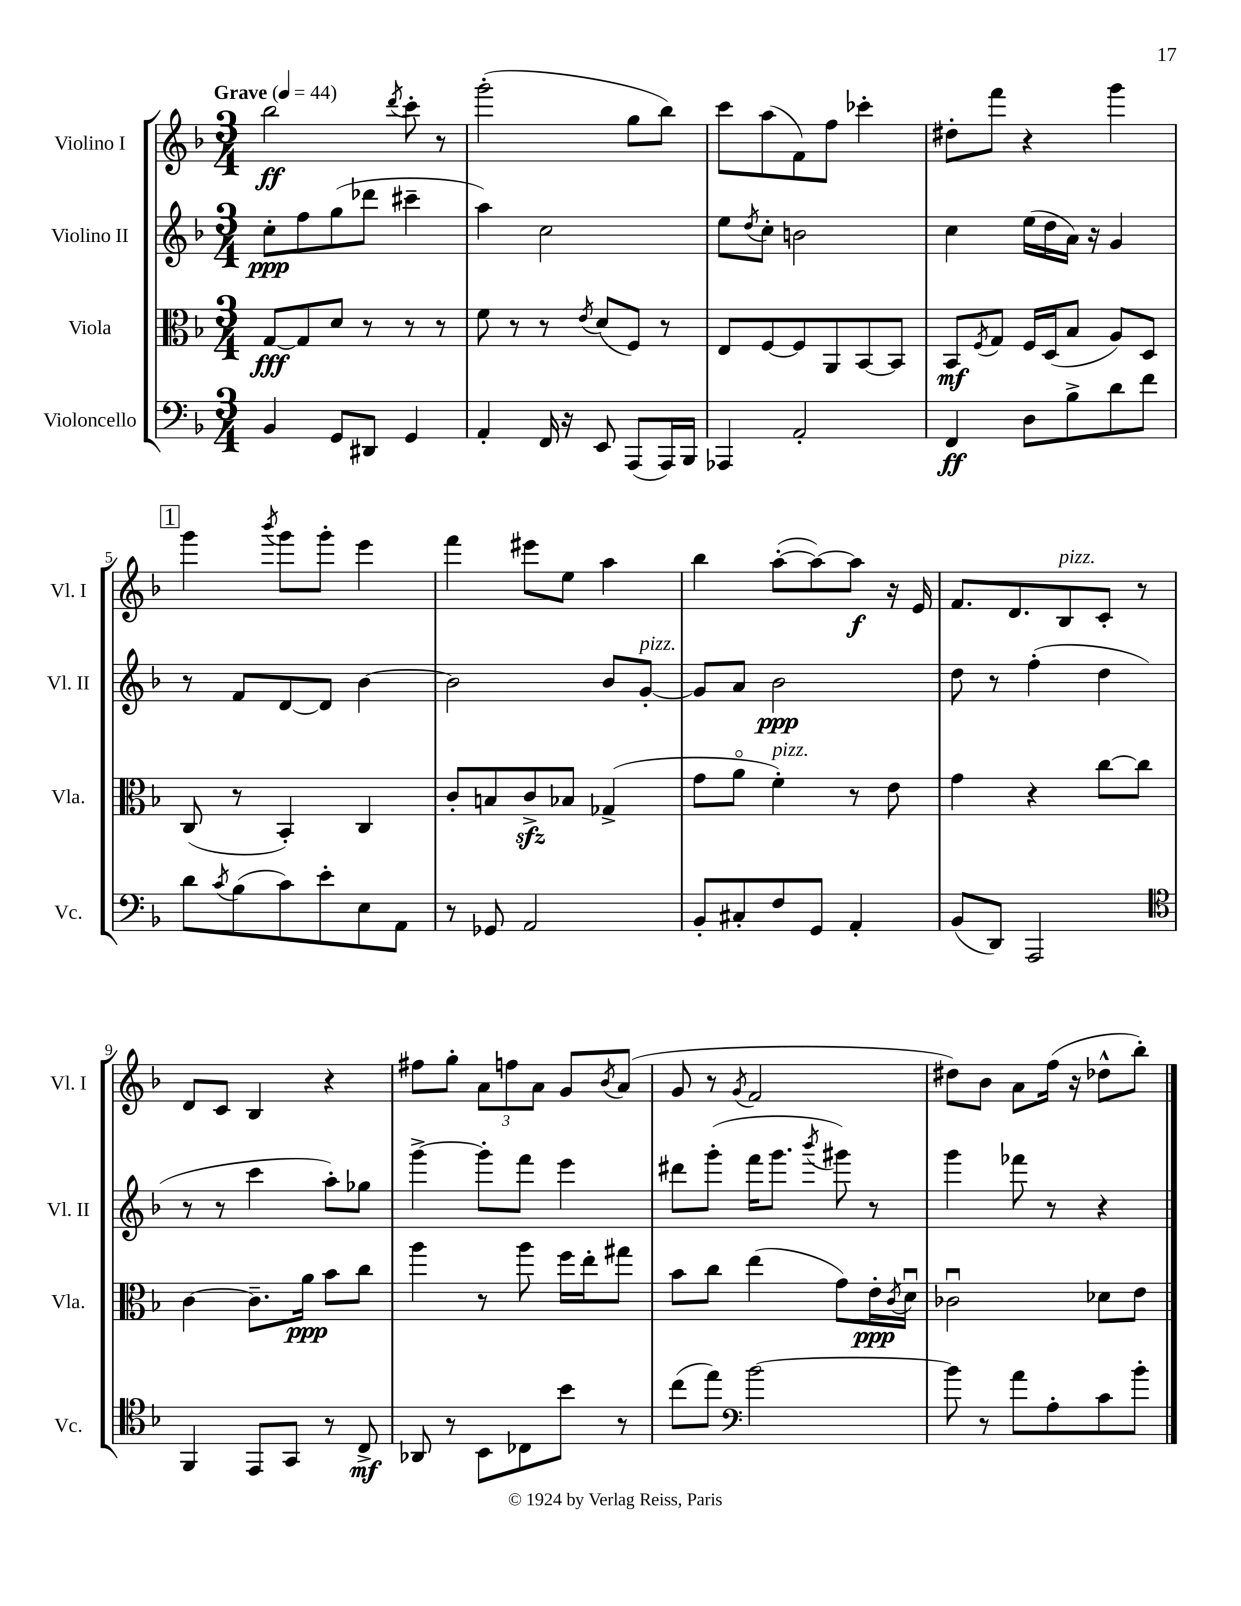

**kern	**kern	**kern	**kern
*staff4	*staff3	*staff2	*staff1
*clefF4	*clefC3	*clefG2	*clefG2
*k[b-]	*k[b-]	*k[b-]	*k[b-]
*M3/4	*M3/4	*M3/4	*M3/4
*MM44	*MM44	*MM44	*MM44
4BB-/	[8G/L	8cc'\L	2bb-\
.	8G/]	8ff\	.
8GG/L	8d/J	(8gg\	.
8DD#/J	8r	8ddd-\J	.
.	.	.	8qddd/
4GG/	8r	4ccc#~\	8ccc'\
.	8r	.	8r
=	=	=	=
4AA'/	8f\	4aa\)	(2ggg'\
.	8r	.	.
16FF/	8r	2cc\	.
16r	.	.	.
.	8qe/	.	.
8EE/	(8d/L	.	.
(8AAA/L	8F/J)	.	8gg\L
16AAA/L)	8r	.	8bb-\J)
16BBB-/JJ	.	.	.
=	=	=	=
4AAA-/	8E/L	8ee\L	8ccc\L
.	.	8qdd/	.
.	[8F/	8cc'\J	(8aa\
2AA'/	8F/]	2b\	8f\)
.	8AA/	.	8ff\J
.	[8BB-/	.	4ccc-'\
.	8BB-/]J	.	.
=	=	=	=
4FF/	8BB-/L	4cc\	8dd#'\L
.	8qF/	.	.
.	8G/J	.	8fff\J
8D\L	16F/LL	(16ee\LL	4r
.	(16D/J	16dd\	.
8B-^\	8B-/J	16a\JJ)	.
.	.	16r	.
8d\	8A/L)	4g/	4ggg\
8f\J	8D/J	.	.
=	=	=	=
8d\L	(8C/	8r	4ggg\
8qc/	.	.	.
(8B-\	8r	8f/L	.
.	.	.	8qbbb-/
8c\)	4BB-'/)	[8d/	8ggg\L
8e'\	.	8d/]J	8ggg'\J
8E\	4C/	[4b-\	4eee\
8AA\J	.	.	.
=	=	=	=
8r	8c'/L	2b-\]	4fff\
8GG-/	8B/	.	.
2AA/	8c^/	.	8eee#\L
.	8B-/J	.	8ee\J
.	(4G-^/	8b-/L	4aa\
.	.	[8g'/J	.
=	=	=	=
8BB-'/L	8g\L	8g/]L	4bb-\
8C#'/	8ao\J	8a/J	.
8F/	4f'\)	2b-\	([8aa'\L
8GG/J	.	.	8aa\_)
4AA'/	8r	.	8aa\]J
.	8e\	.	16r
.	.	.	16e/
=	=	=	=
(8BB-/L	4g\	8dd\	8.f/L
8DD/J)	.	8r	.
.	.	.	8.d/
2AAA/	4r	(4ff'\	.
.	.	.	8B-/
.	[8cc\L	4dd\	8c'/J
.	8cc\]J	.	8r
=	=	=	=
*clefC4	*	*	*
4FF/	[4c\	8r	8d/L
.	.	8r	8c/J
8EE/L	8.c~\]L	4ccc\	4B-/
8GG/J	.	.	.
.	16a\Jk	.	.
8r	8b-\L	8aa'\L)	4r
8C^/	8cc\J	8gg-\J	.
=	=	=	=
8AA-/	4aa\	[4ggg^\	8ff#\L
8r	.	.	8gg'\J
8BB-\L	8r	8ggg'\]L	12a\L
.	.	.	12ff\
8C-\	8aa\	8fff\J	.
.	.	.	12a\J
8b-\J	16ff\LL	4eee\	8g/L
.	16ee'\J	.	.
.	.	.	8qb-/
8r	8gg#\J	.	(8a/J
=	=	=	=
(8cc\L	8b-\L	8ddd#\L	8g/
8ee\J)	8cc\J	(8ggg'\J	8r
*clefF4	*	*	*
.	.	.	8qg/
[2b-\	(4ee\	16fff\LK	2f/
.	.	8.ggg\J	.
.	.	8qbbb-/	.
.	8g\L)	8ggg#\)	.
.	16e'\L	8r	.
.	8qc/	.	.
.	16du\JJ	.	.
=	=	=	=
8b-\]	2c-u\	4ggg\	8dd#\L)
8r	.	.	8b-\J
8a\L	.	8fff-\	8a\L
8A'\	.	8r	(16ff\Jk
.	.	.	16r
8c\	8d-\L	4r	8dd-^^\L
8b-'\J	8e\J	.	8bb-'\J)
==	==	==	==
*-	*-	*-	*-
